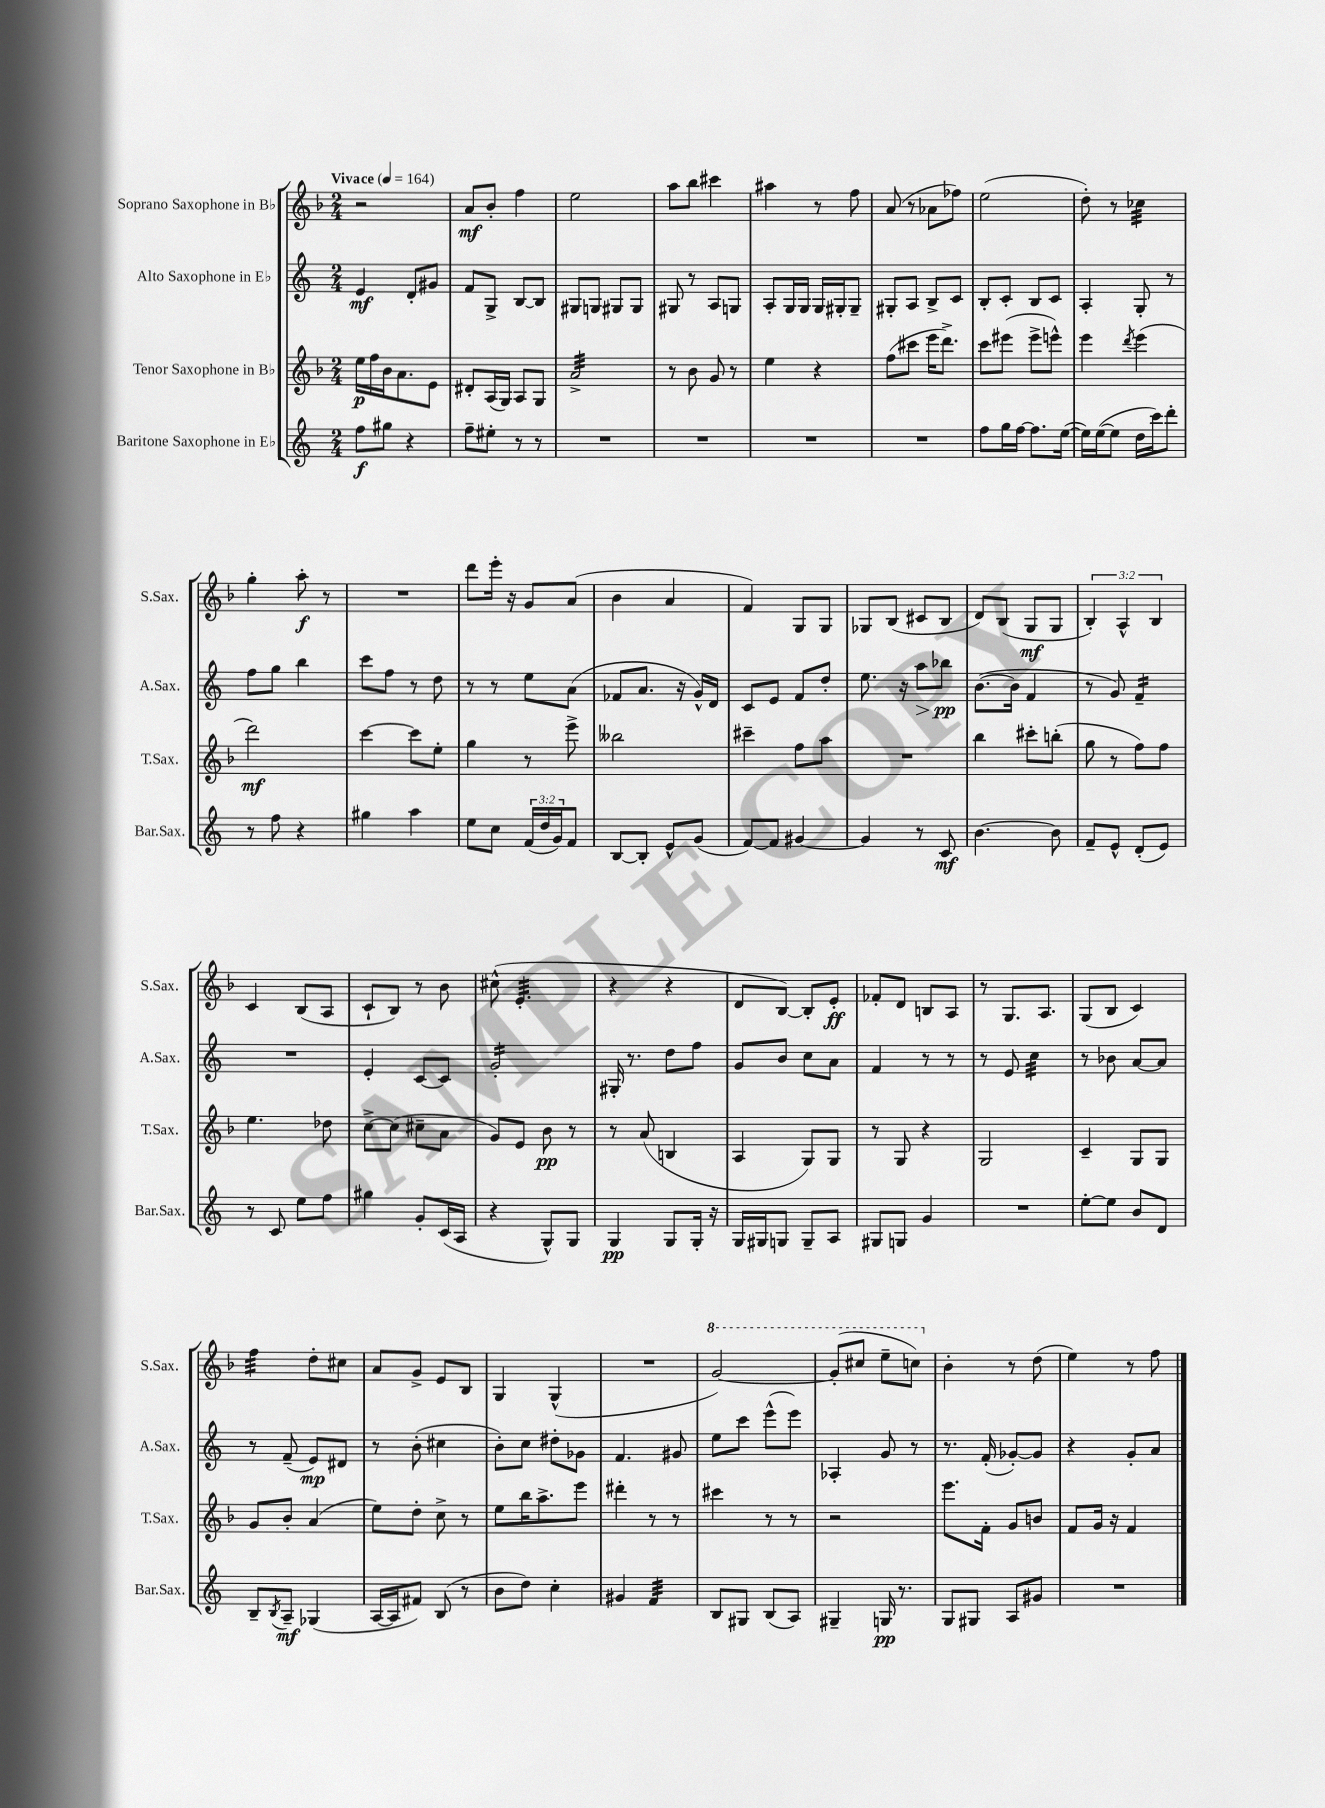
<<
\new StaffGroup <<
\new Staff = "s0" \with { instrumentName = "Soprano Saxophone in Bb" shortInstrumentName = "S.Sax." } {
    \clef treble \key f \major \numericTimeSignature \time 2/4 \override Staff.TupletNumber.text = #tuplet-number::calc-fraction-text \tempo "Vivace" 4 = 164
    r2 |
    a'8\mf bes'8-. f''4 |
    e''2 |
    a''8 bes''8 cis'''4 |
    ais''4 r8 f''8 |
    a'8( r8 aes'8 fes''8) |
    e''2( |
    d''8-.) r8 ces''4:32 |
    g''4-. a''8-.\f r8 |
    R2 |
    d'''8 e'''16-. r16 g'8 a'8( |
    bes'4 a'4 |
    f'4) g8 g8 |
    ges8 bes8( cis'8 bes8 |
    d'8) bes8( g8\mf g8 |
    \tuplet 3/2 { bes4-.) a4-^ bes4 } |
    c'4 bes8( a8 |
    c'8-! bes8) r8 bes'8 |
    cis''8-^( e'4.:32-. |
    r4 r4 |
    d'8 bes8~) bes8-. e'8-.\ff |
    fes'8-. d'8 b8 a8 |
    r8 g8. a8. |
    g8( bes8 c'4) |
    f''4:32 d''8-. cis''8 |
    a'8 g'8-> e'8 bes8 |
    g4 g4-^( |
    R2 |
    \ottava #1 g''2~) |
    g''8-.( cis'''8 e'''8-- c'''8) \ottava #0 |
    bes'4-. r8 d''8( |
    e''4) r8 f''8 \bar "|." |
}
\new Staff = "s1" \with { instrumentName = "Alto Saxophone in Eb" shortInstrumentName = "A.Sax." } {
    \clef treble \key c \major \numericTimeSignature \time 2/4
    e'4\mf d'8-. gis'8 |
    f'8 g8-> b8~ b8 |
    gis8 g8 gis8 gis8 |
    gis8 r8 a8 g8 |
    a8-. g16 g16 g16 gis16-. gis8-- |
    gis8-. a8 b8-> c'8 |
    b8-. c'8-. b8 c'8 |
    a4-. g8-. r8 |
    f''8 g''8 b''4 |
    c'''8 f''8 r8 d''8 |
    r8 r8 e''8 a'8( |
    fes'8 a'8. r16 g'16-^) d'16 |
    c'8 e'8 f'8 d''8-. |
    e''8. r16 a''8\> bes''8\pp\! |
    b'8.~( b'16 f'4 |
    r8 g'8) f'4:16-- |
    R2 |
    e'4-. c'8~ c'8 |
    g'2:16-. |
    gis16-. r8. d''8 f''8 |
    g'8 b'8 c''8 a'8 |
    f'4 r8 r8 |
    r8 e'8 c''4:32 |
    r8 bes'8 a'8~ a'8 |
    r8 f'8--( e'8\mp) dis'8 |
    r8 b'8-.( cis''4 |
    b'8-.) c''8 dis''8-. ges'8 |
    f'4. gis'8 |
    e''8 c'''8 e'''8-^( e'''8) |
    aes4-. g'8 r8 |
    r8. f'16-.( ges'8~-.) ges'8 |
    r4 g'8-. a'8 \bar "|." |
}
\new Staff = "s2" \with { instrumentName = "Tenor Saxophone in Bb" shortInstrumentName = "T.Sax." } {
    \clef treble \key f \major \numericTimeSignature \time 2/4
    e''16\p f''16 bes'16 a'8. e'8 |
    dis'8-. a16( g16) a8 g8 |
    a'2:32-> |
    r8 bes'8 g'8 r8 |
    e''4 r4 |
    f''8( cis'''8 e'''16 d'''8.->) |
    c'''8 eis'''8( eis'''8-> e'''8-^) |
    e'''4 \acciaccatura { d'''8 } e'''4( |
    d'''2\mf) |
    c'''4~ c'''8 e''8-. |
    g''4 r8 e'''8-> |
    beses''2 |
    cis'''4-- f''8 a''8 |
    R2 |
    bes''4 cis'''8-. b''8-.( |
    g''8 r8 f''8) f''8 |
    e''4. des''8 |
    c''8~-> c''8( cis''8-- a'8 |
    g'8) e'8 bes'8\pp r8 |
    r8 a'8( b4 |
    a4 g8) g8 |
    r8 g8 r4 |
    g2 |
    c'4-- g8 g8 |
    g'8 bes'8-. a'4( |
    e''8) d''8-. c''8-> r8 |
    e''8 bes''16 a''8.-> e'''8 |
    dis'''4-. r8 r8 |
    cis'''4 r8 r8 |
    r2 |
    e'''8. f'16-. g'8 b'8 |
    f'8 g'16 r16 f'4 \bar "|." |
}
\new Staff = "s3" \with { instrumentName = "Baritone Saxophone in Eb" shortInstrumentName = "Bar.Sax." } {
    \clef treble \key c \major \numericTimeSignature \time 2/4 \override Staff.TupletNumber.text = #tuplet-number::calc-fraction-text
    f''8\f gis''8 r4 |
    f''8-- eis''8-. r8 r8 |
    R2 |
    R2 |
    R2 |
    R2 |
    f''8 g''16 f''16~ f''8. e''16~( |
    e''16) e''16~( e''8 d''16 c'''16) d'''8-. |
    r8 f''8 r4 |
    gis''4 a''4 |
    e''8 c''8 \tuplet 3/2 { f'16( d''16 g'16) } f'8 |
    b8~ b8-. e'8-^ g'8( |
    f'8~) f'8 gis'4~ |
    gis'4 r8 c'8\mf |
    b'4.~ b'8 |
    f'8-- e'8-^ d'8-.( e'8) |
    r8 c'8 e''8 f''8 |
    gis''4 g'8-. c'16( a16 |
    r4 g8-^) g8 |
    g4\pp g8 g16-. r16 |
    g16 gis16 g8 g8-- a8 |
    gis8 g8 g'4 |
    R2 |
    e''8~-. e''8 b'8 d'8 |
    b8-- \acciaccatura { b8 } a8--\mf ges4( |
    a16~ a16 fis'8) b8( r8 |
    b'8 d''8) c''4-. |
    gis'4 f'4:32 |
    b8 gis8 b8( a8) |
    gis4-- g16\pp r8. |
    g8 gis8 a8 gis'8 |
    R2 \bar "|." |
}
>>
>>
\layout { \context { \Score \remove "Bar_number_engraver" } }
